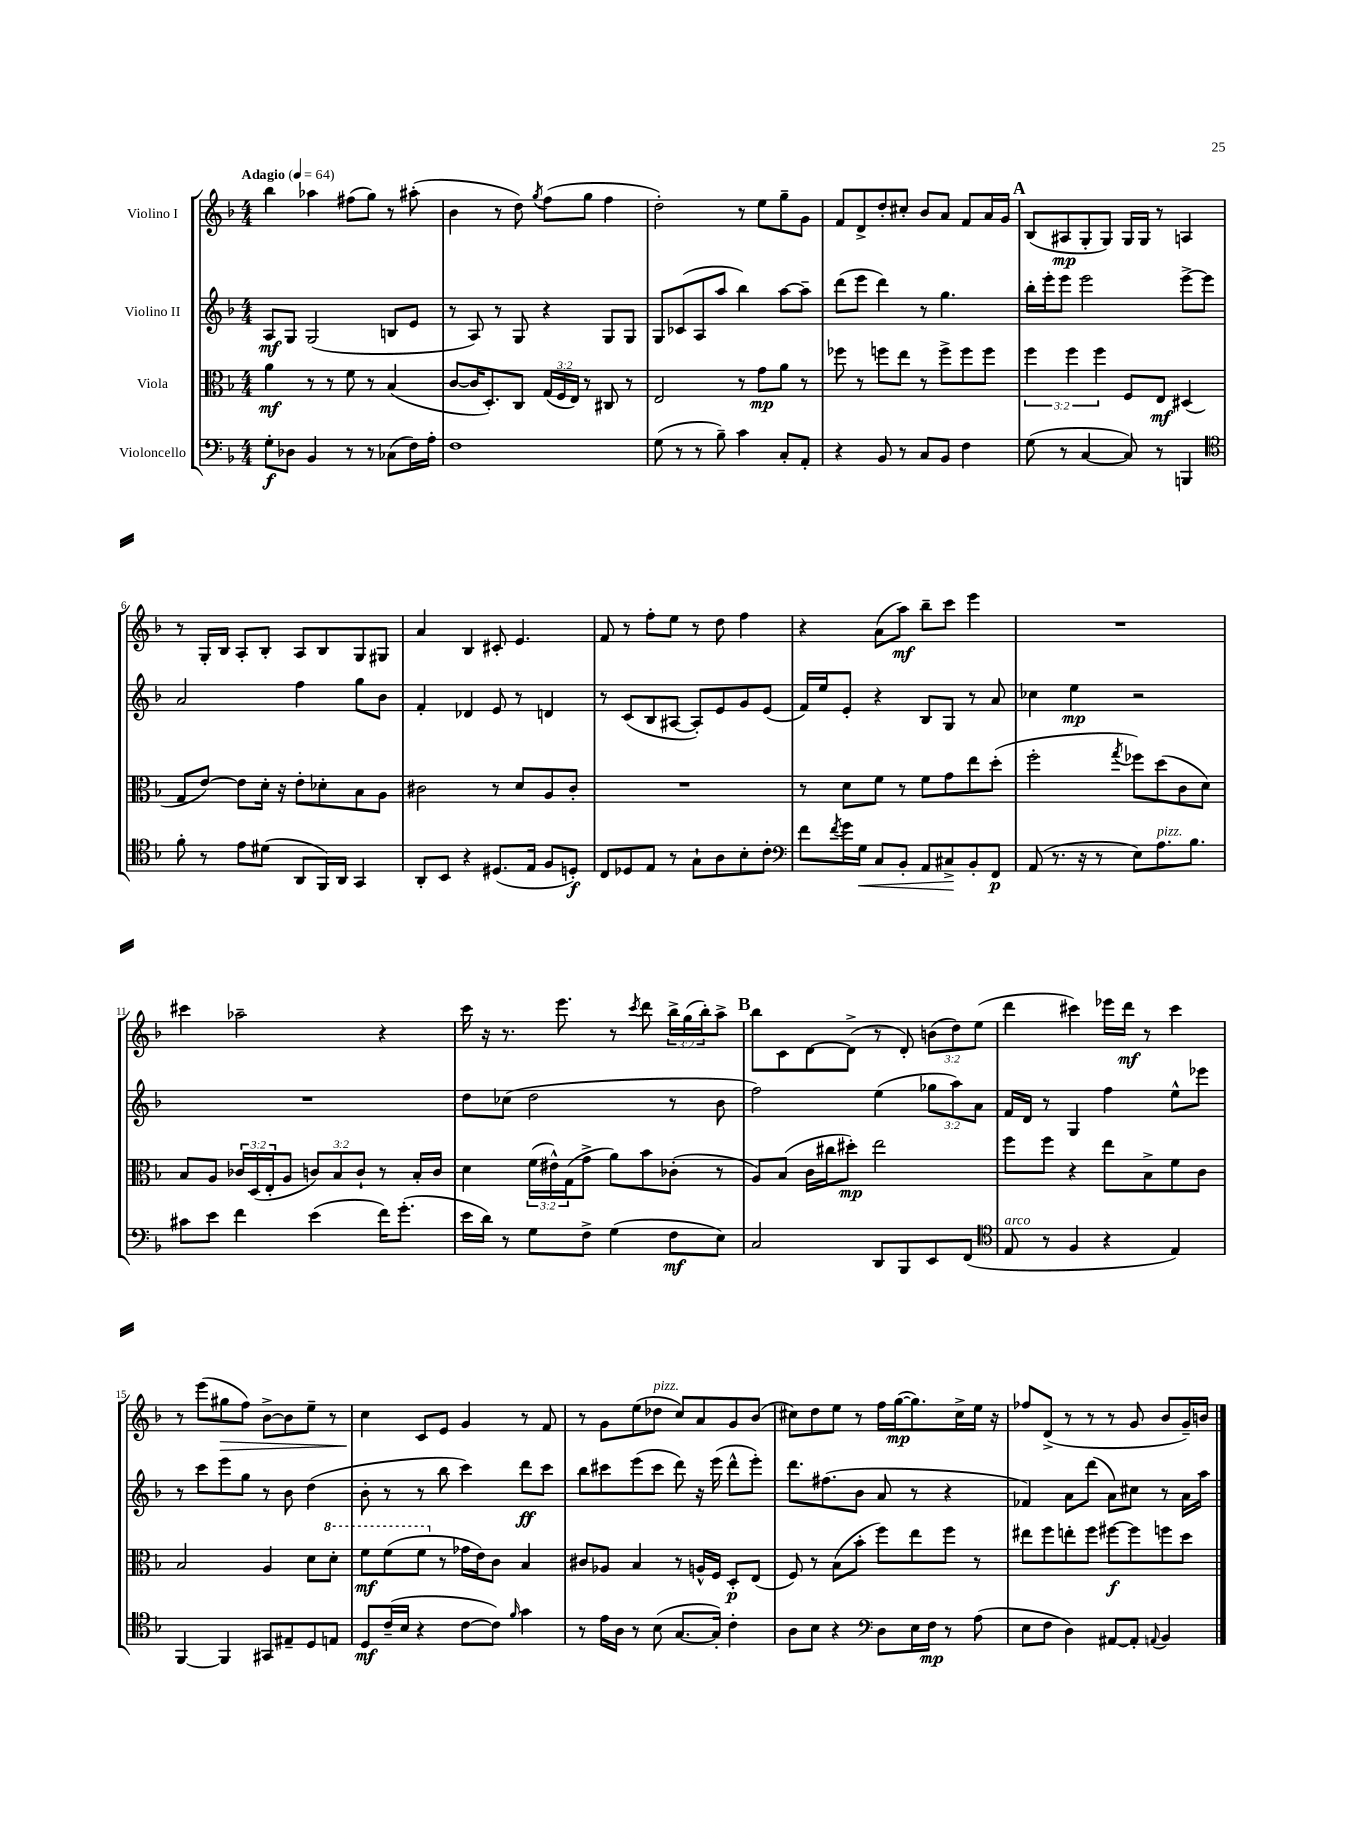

**kern	**kern	**kern	**kern
*staff4	*staff3	*staff2	*staff1
*clefF4	*clefC3	*clefG2	*clefG2
*k[b-]	*k[b-]	*k[b-]	*k[b-]
*M4/4	*M4/4	*M4/4	*M4/4
*MM64	*MM64	*MM64	*MM64
8G'\L	4a\	8A/L	4bb-\
8D-\J	.	8G/J	.
4BB-/	8r	(2G/	4aa-\
.	8r	.	.
8r	8f\	.	(8ff#\L
8r	8r	.	8gg\J)
(8C-\L	(4B-/	8B/L	8r
16F\L)	.	8e/J	(8aa#'\
16A'\JJ	.	.	.
=	=	=	=
1F	[8c/L	8r	4b-\
.	16c/]K	8A/)	.
.	8.D'/)	.	.
.	.	8r	8r
.	8C/J	8G/	8dd\)
.	.	.	8qgg/
.	(24G/LL	4r	(8ff\L
.	24F/	.	.
.	24E/JJ)	.	.
.	8r	.	8gg\J
.	8C#/	8G/L	4ff\
.	8r	8G/J	.
=	=	=	=
(8G\	2E/	8G/L	2dd'\)
8r	.	(8c-/	.
8r	.	8A/	.
8B-~\)	.	8aa/J	.
4c\	8r	4bb-\)	8r
.	8g\L	.	8ee\L
8C'/L	8a\J	[8aa\L	8gg~\
8AA'/J	8r	8aa~\]J	8g\J
=	=	=	=
4r	8ff-\	(8ddd\L	8f/L
.	8r	8eee\J	8d^/
8BB-/	8ff\L	4ddd\)	8dd'/
8r	8ee\J	.	8cc#'/J
8C/L	8r	8r	8b-/L
8BB-/J	8ff^\L	4.gg\	8a/J
4F\	8ff\	.	8f/L
.	8ff\J	.	16a/L
.	.	.	16g/JJ
=	=	=	=
(8G\	6ff\	16bb-'\LL	(8B-/L
.	.	16eee'\J	.
8r	.	8eee\J	8A#/
.	6ff\	.	.
[4C/	.	2eee\	8G'/
.	6ff\	.	.
.	.	.	8G/J)
8C/])	8F/L	.	16G/LL
.	.	.	16G/JJ
8r	8E/J	.	8r
4BBB/	(4D#/	[8eee^\L	4A/
.	.	8eee\]J	.
=	=	=	=
*clefC4	*	*	*
8f'\	8G/L	2a/	8r
8r	[8e/J)	.	16G'/LL
.	.	.	16B-/JJ
8e\L	8e\]L	.	8A'/L
(8d#\J	16d'\Jk	.	8B-'/J
.	16r	.	.
8AA/L	8e'\L	4ff\	8A/L
16FF/L)	8d-'\	.	8B-/
16AA/JJ	.	.	.
4GG/	8B-\	8gg\L	8G/
.	8A\J	8b-\J	8G#/J
=	=	=	=
8AA'/L	2c#\	4f'/	4a/
8BB-/J	.	.	.
4r	.	4d-/	4B-/
(8.D#/L	8r	8e/	8c#'/
.	8d/L	8r	4.e/
16E/Jk	.	.	.
8F/L	8A/	4d/	.
8D'/J)	8c#'/J	.	.
=	=	=	=
8C/L	1r	8r	8f/
8D-/	.	(8c/L	8r
8E/J	.	8B-/	8ff'\L
8r	.	[8A#/J	8ee\J
8G`\L	.	8A#'/]L)	8r
8A\	.	8e/	8dd\
8B-'\	.	8g/	4ff\
8c'\J	.	(8e/J	.
=	=	=	=
*clefF4	*	*	*
8f\L	8r	16f/LL)	4r
.	.	16ee/J	.
8qf/	.	.	.
16g\L	8d\L	8e'/J	.
16G\JJ	.	.	.
8C/L	8f\J	4r	(8a\L
8BB-'/J	8r	.	8aa\J)
8AA/L	8f\L	8B-/L	8bb-~\L
8C#^/	8g\	8G/J	8ccc\J
8BB-'/	8ee\	8r	4eee\
8FF/J	(8dd'\J	8a/	.
=	=	=	=
(8AA/	2ff'\	4cc-\	1r
8.r	.	.	.
.	.	4ee\	.
16r	.	.	.
8r	.	.	.
.	8qgg/	.	.
8E\L)	8ff-\L)	2r	.
8.A\	(8dd\	.	.
.	8c\	.	.
8.B-\J	.	.	.
.	8d\J)	.	.
=	=	=	=
8c#\L	8B-/L	1r	4ccc#\
8e\J	8A/J	.	.
4f\	24c-/LL	.	2aa-~\
.	(24D/	.	.
.	24E'/J	.	.
.	8A/J	.	.
(4e\	12c/L)	.	.
.	12B-/	.	.
.	12c`/J	.	.
16f\LK)	8r	.	4r
(8.g'\J	.	.	.
.	16B-'/LL	.	.
.	16c/JJ	.	.
=	=	=	=
16e\LL	4d\	8dd\L	16ccc\
16d\JJ)	.	.	16r
8r	.	(8cc-\J	8.r
8G\L	(24f\LL	2dd\	.
.	24e#^^\)	.	.
.	.	.	8.eee\
.	(24G\J	.	.
8F^\J	8g^\J	.	.
(4G\	8a\L)	.	8r
.	.	.	8qccc/
.	8b-\	.	8ddd\
8F\L	(8c-'\J	8r	24bb-^\LL
.	.	.	(24gg\
.	.	.	24bb-'\J)
8E\J)	8r	8b-\	8aa^\J
=	=	=	=
2C/	8A/L)	2ff\)	8bb-\L
.	(8B-/J	.	8c\
.	16c\LL	.	[8d\
.	16cc#\J	.	.
.	8dd#'\J)	.	(8d^\]J
8DD/L	2ee\	(4ee\	8r
8BBB-/	.	.	8d'/)
8EE/	.	12gg-\L	(12b\L
.	.	12aa\)	12dd\)
(8FF/J	.	.	.
.	.	12a\J	(12ee\J
=	=	=	=
*clefC4	*	*	*
8E/	8ff\L	16f/LL	4ddd\
.	.	16d/JJ	.
8r	8ff\J	8r	.
4F/	4r	4G/	4ccc#\)
4r	8ee\L	4ff\	16eee-\LL
.	.	.	16ddd\JJ
.	8B-^\	.	8r
4E/)	8f\	8ee^^\L	4ccc#\
.	8c\J	8eee-\J	.
=	=	=	=
[4FF/	2B-/	8r	8r
.	.	8ccc\L	(8eee\L
4FF/]	.	8eee\	8gg#\
.	.	8gg\J	8ff\J)
8GG#/L	4A/	8r	[8b-^\L
8E#~/	.	8b-\	8b-\]
8D/	8d\L	(4dd\	8ee~\J
8E/J	8dd'\J	.	8r
=	=	=	=
8D/L	8ff\L	8b-'\	4cc\
(16c~/L	(8ff\	8r	.
16B-/JJ	.	.	.
4r	8ff\J	8r	8c/L
.	8r	8bb-\	8e/J
[8c\L	16g-\LL	4ccc\)	4g/
.	16e\J)	.	.
8c\]J)	8c\J	.	.
16qqf/	.	.	.
4g\	4B-/	8ddd\L	8r
.	.	8ccc\J	8f/
=	=	=	=
8r	8c#/L	8bb-\L	8r
16e\LL	8A-/J	8ccc#\	8g\L
16A\JJ	.	.	.
8r	4B-/	(8eee\	(8ee\
(8B-\	.	8ccc#\J	8dd-\J
[8.G/L	8r	8ddd\)	8cc/L)
.	16A^^/LL	16r	8a/
16G'/]Jk)	16F/JJ	(16eee\	.
4c'\	8D'/L	8ddd^^\L	8g/
.	(8E/J	8eee'\J)	(8b-/J
=	=	=	=
8A\L	8F/)	8.ddd\L	8cc#\L)
8B-\J	8r	.	8dd\
.	.	(8.ff#\	.
4r	(8B-\L	.	8ee\J
.	8b-'\J	8b-\J	8r
*clefF4	*	*	*
8D\L	8ff\L)	8a/	16ff\LL
.	.	.	([16gg\J
16E\L	8ee\	8r	8.gg\])
16F\JJ	.	.	.
8r	8ff\J	4r	.
.	.	.	16cc#^\L
(8A\	8r	.	16ee\JJ
.	.	.	16r
=	=	=	=
8E\L	8ee#\L	4f-/)	8ff-/L
8F\J	8ff\	.	(8d^/J
4D\)	8ee'\	8a\L	8r
.	8ff\J	(8ddd\J	8r
[8AA#/L	[8ff#\L	8a\L)	8r
8AA#'/]J	8ff#\]	8cc#\J	8g/
8qqAA/	.	.	.
4BB-/	8ff\	8r	8b-/L
.	8dd\J	16a\LL	16g~/L)
.	.	16aa\JJ	16b/JJ
==	==	==	==
*-	*-	*-	*-
